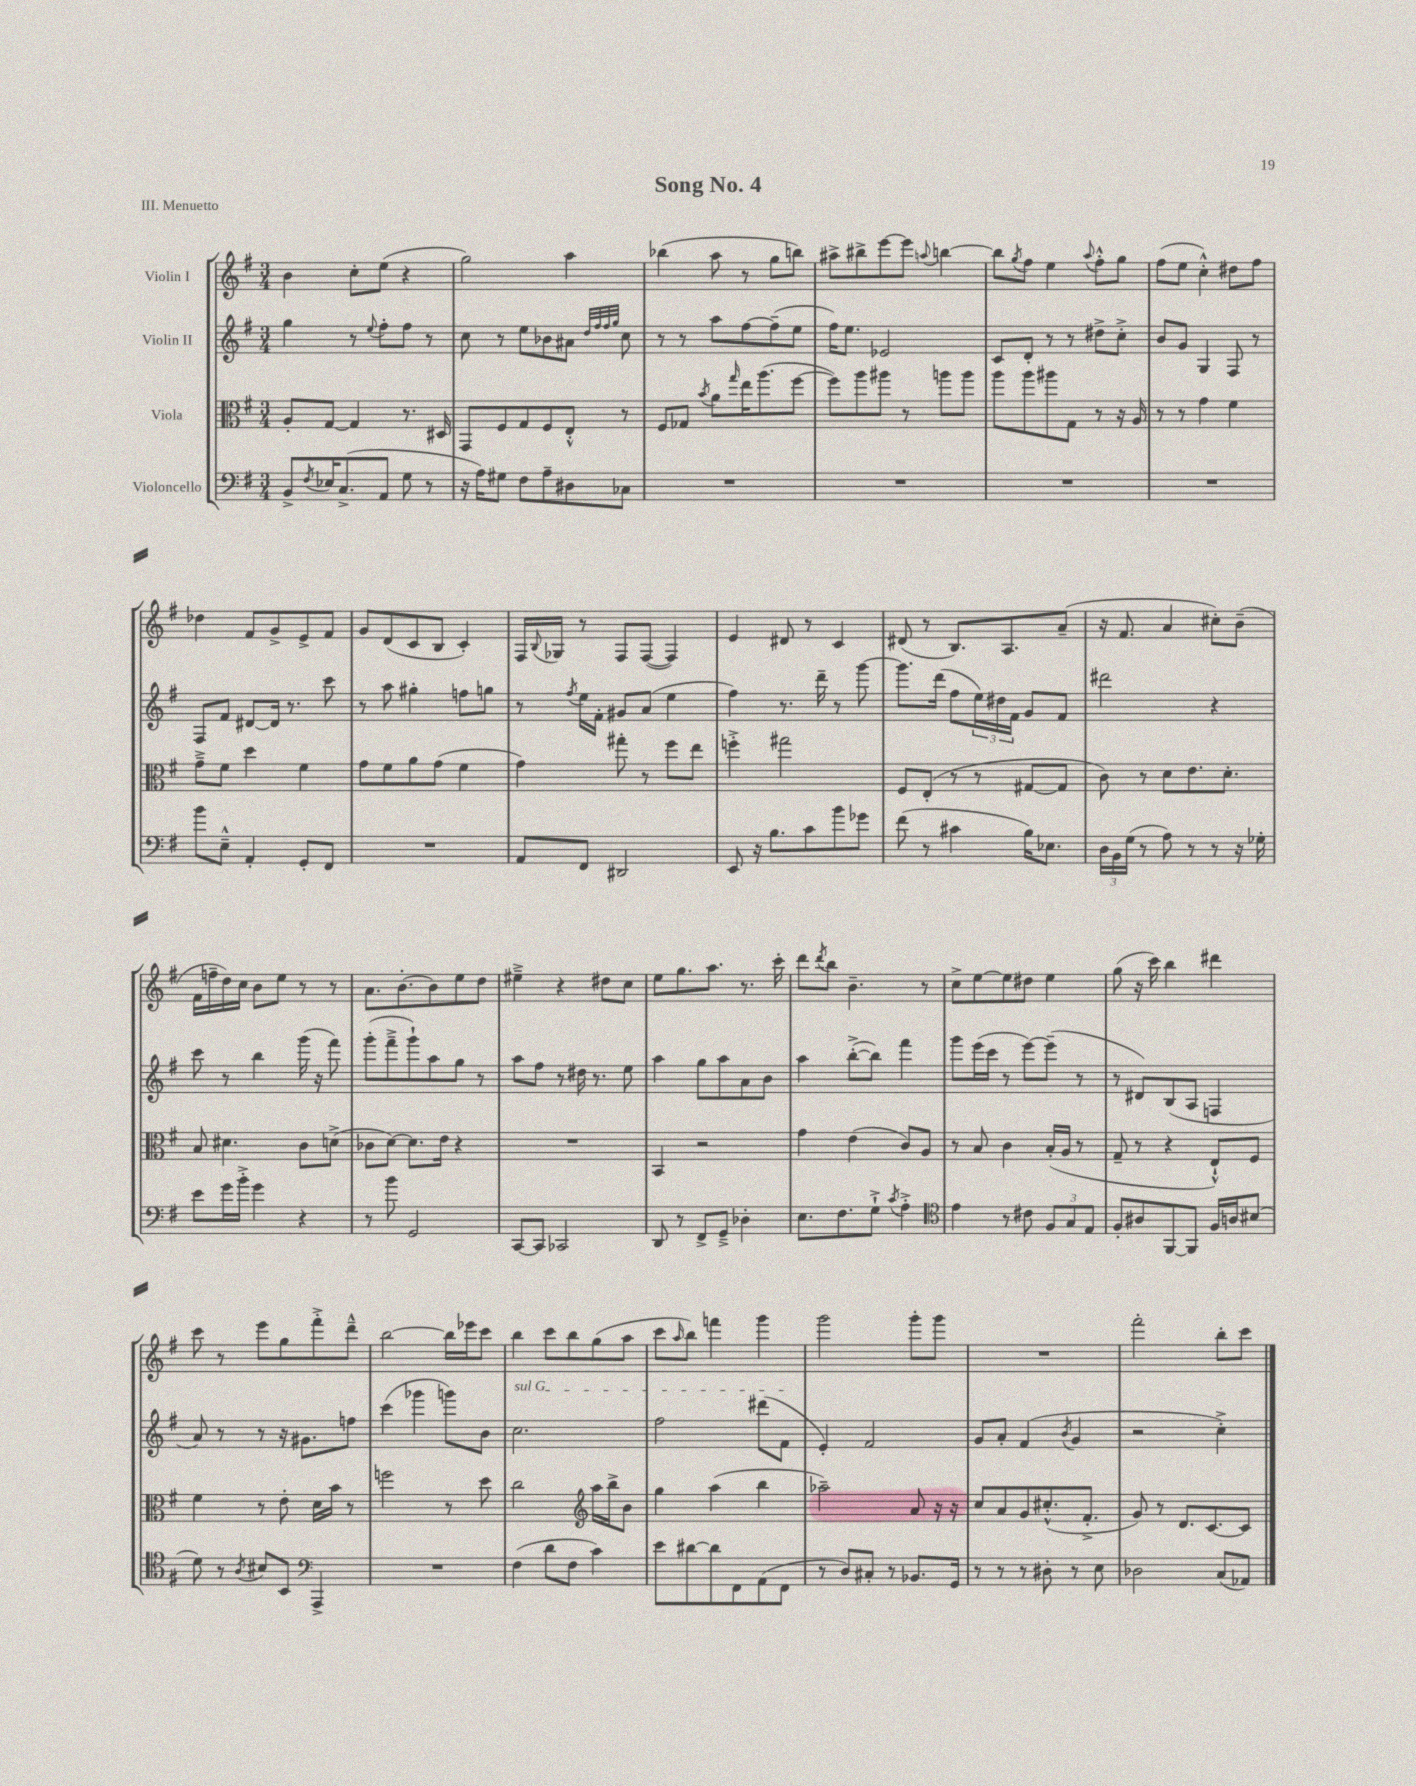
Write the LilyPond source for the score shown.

\header { title = "Song No. 4" piece = "III. Menuetto" }
<<
\new StaffGroup <<
\new Staff = "s0" \with { instrumentName = "Violin I" } {
    \clef treble \key g \major \numericTimeSignature \time 3/4
    b'4 c''8-. e''8( r4 |
    g''2) a''4 |
    bes''4( a''8 r8 g''8 b''8) |
    ais''8-> bis''8-> e'''8~ e'''8 \appoggiatura { a''8 } b''4~ |
    b''8 \acciaccatura { g''8 } fis''8 e''4 \appoggiatura { a''8 } fis''8-.-^ g''8 |
    fis''8( e''8 c''4-.-^) dis''8 fis''8 |
    des''4 fis'8 g'8-> e'8-> fis'8 |
    g'8 d'8( c'8 b8 c'4-.) |
    fis16 \appoggiatura { b8 } ges16 r8 fis8 fis8~( fis4) |
    e'4 dis'8 r8 c'4 |
    dis'8( r8 b8.) a8. a'8--( |
    r16 fis'8. a'4 cis''8-.) b'8--( |
    fis'16 f''16-- d''16) c''16 b'8 e''8 r8 r8 |
    a'8. b'8.~-. b'8 e''8 d''8 |
    eis''4---> r4 dis''8 c''8 |
    e''8 g''8. a''8. r8. c'''16-. |
    d'''8 \acciaccatura { d'''8 } b''8 b'4.-- r8 |
    c''8-> e''8~ e''8 dis''8 e''4 |
    g''8( r16 c'''16) b''4 dis'''4 |
    c'''8 r8 e'''8 g''8 fis'''8-.-> d'''8---^ |
    b''2~ b''16 ees'''16 c'''8 |
    b''4 c'''8 b''8 g''8( a''8 |
    c'''8 \grace { a''16 } b''8) f'''4 g'''4 |
    g'''2 g'''8-. g'''8 |
    R2. |
    fis'''2-. b''8-. c'''8 \bar "|." |
}
\new Staff = "s1" \with { instrumentName = "Violin II" } {
    \clef treble \key g \major \numericTimeSignature \time 3/4
    g''4 r8 \appoggiatura { e''8 } fis''8-. fis''8 r8 |
    c''8 r8 e''8 bes'8 ais'8 \grace { d''32 fis''32 fis''32 g''32 } c''8 |
    r8 r8 a''8 fis''8~ fis''8--( e''8 |
    fis''16) e''8. ees'2 |
    c'8 d'8-. r8 r8 dis''8-> c''8-.-> |
    b'8 g'8 g4 fis8 r8 |
    fis8 fis'8 dis'8~ dis'16 r8. c'''8 |
    r8 a''8 gis''4-. f''8 g''8 |
    r8 \acciaccatura { fis''8 } e''16 fis'16-. gis'8 a'8( e''4 |
    fis''4) r8. d'''16-- r8 g'''8~ |
    g'''8. d'''16( fis''8 \tuplet 3/2 { e''16) dis''16 fis'16 } g'8 fis'8 |
    dis'''2 r4 |
    c'''8 r8 b''4 g'''16( r16 fis'''8) |
    g'''8-.( fis'''8---> g'''8-!) a''8 g''8 r8 |
    a''8 fis''8 r8 dis''16 r8. e''8 |
    a''4 g''8 a''8 a'8 b'8 |
    a''4 b''8~-.->( b''8) fis'''4 |
    g'''8 e'''16( c'''16 r8 e'''8~) e'''8--( r8 |
    r8 dis'8) b8( a8 f4 |
    a'8) r8 r8 r16 gis'8. f''8 |
    c'''4( ges'''4 g'''8) b'8 |
    \once \override TextSpanner.bound-details.left.text = \markup { \italic "sul G" } c''2.\startTextSpan |
    fis''2 dis'''8( fis'8\stopTextSpan |
    e'4-.) fis'2 |
    g'8 a'8-. fis'4( \acciaccatura { b'8 } g'4 |
    r2 c''4-.->) \bar "|." |
}
\new Staff = "s2" \with { instrumentName = "Viola" } {
    \clef alto \key g \major \numericTimeSignature \time 3/4
    a8-. g8~ g4 r8. dis16 |
    g,8 fis8 g8 fis8 e8-.-^ r8 |
    fis8 ges8 \acciaccatura { b'8 } a'8 \grace { g''16 } e''16 a''8.( fis''8~ |
    fis''8) a''8 ais''8 r8 a''8 a''8 |
    a''8 a''8 ais''8 g8 r8 r16 a16 |
    r8 r8 g'4 fis'4 |
    g'8---> fis'8 d''4 fis'4 |
    g'8 fis'8 a'8 g'8( fis'4 |
    g'4) gis''8-. r8 fis''8 e''8 |
    f''4-.-> gis''2 |
    fis8 e8-.( r8 r8 gis8~ gis8 |
    c'8) r8 d'8 e'8. d'8.-. |
    b8 dis'4. c'8 d'8->( |
    ces'8 d'8~) d'8. e'16 r4 |
    R2. |
    b,4 r2 |
    g'4 e'4( c'8) a8 |
    r8 b8 c'4 b16-.( a16 r8 |
    g8-- r8 r4 e8-!-^) fis8 |
    fis'4 r8 e'8-. d'16 b'16 r8 |
    f''2 r8 d''8 |
    c''2 \clef treble a''16 b''16-> b'8 |
    g''4 a''4( b''4 |
    aes''2--) a'8 r16 r16 |
    c''8 a'8 g'8 cis''8.-.-^( fis'8.-.-> |
    g'8) r8 d'8. c'8.~ c'8 \bar "|." |
}
\new Staff = "s3" \with { instrumentName = "Violoncello" } {
    \clef bass \key g \major \numericTimeSignature \time 3/4
    b,8-> \acciaccatura { fis8 } ees16 c8.->( a,8 g8 r8 |
    r16 a16) gis8 fis8 a8-- dis8 ces8 |
    R2. |
    R2. |
    R2. |
    R2. |
    b'8 e8---^ a,4-. g,8-. fis,8 |
    R2. |
    a,8 fis,8 dis,2 |
    e,8 r16 b8. c'8 b'8 ges'8 |
    fis'8( r8 cis'4 b16) ees8. |
    \tuplet 3/2 { d16 b,16 g16( } r8 a8) r8 r8 r16 ges16-. |
    e'8 g'16 b'16-.-> g'4 r4 |
    r8 b'8 g,2 |
    c,8~ c,8 ces,2 |
    d,8 r8 fis,8-> g,8---> des4-. |
    e8. fis8. g8-!-> \acciaccatura { c'8 } a4-.-> |
    \clef tenor e'4 r8 cis'8 \tuplet 3/2 { fis8 g8 e8 } |
    fis8-. ais8 fis,8~ fis,8 fis16 a16 bis8( |
    d'8) r8 \acciaccatura { a8 } bis8 b,8 \clef bass a,,4-> |
    R2. |
    fis4( d'8 fis8 c'4) |
    e'8 dis'8~ dis'8 fis,8 a,8( fis,8 |
    r8 d8) cis8-. r8 bes,8. g,16 |
    r8 r8 r8 dis8-. r8 e8 |
    des2 c8( aes,8) \bar "|." |
}
>>
>>
\layout { \context { \Score \remove "Bar_number_engraver" } }
